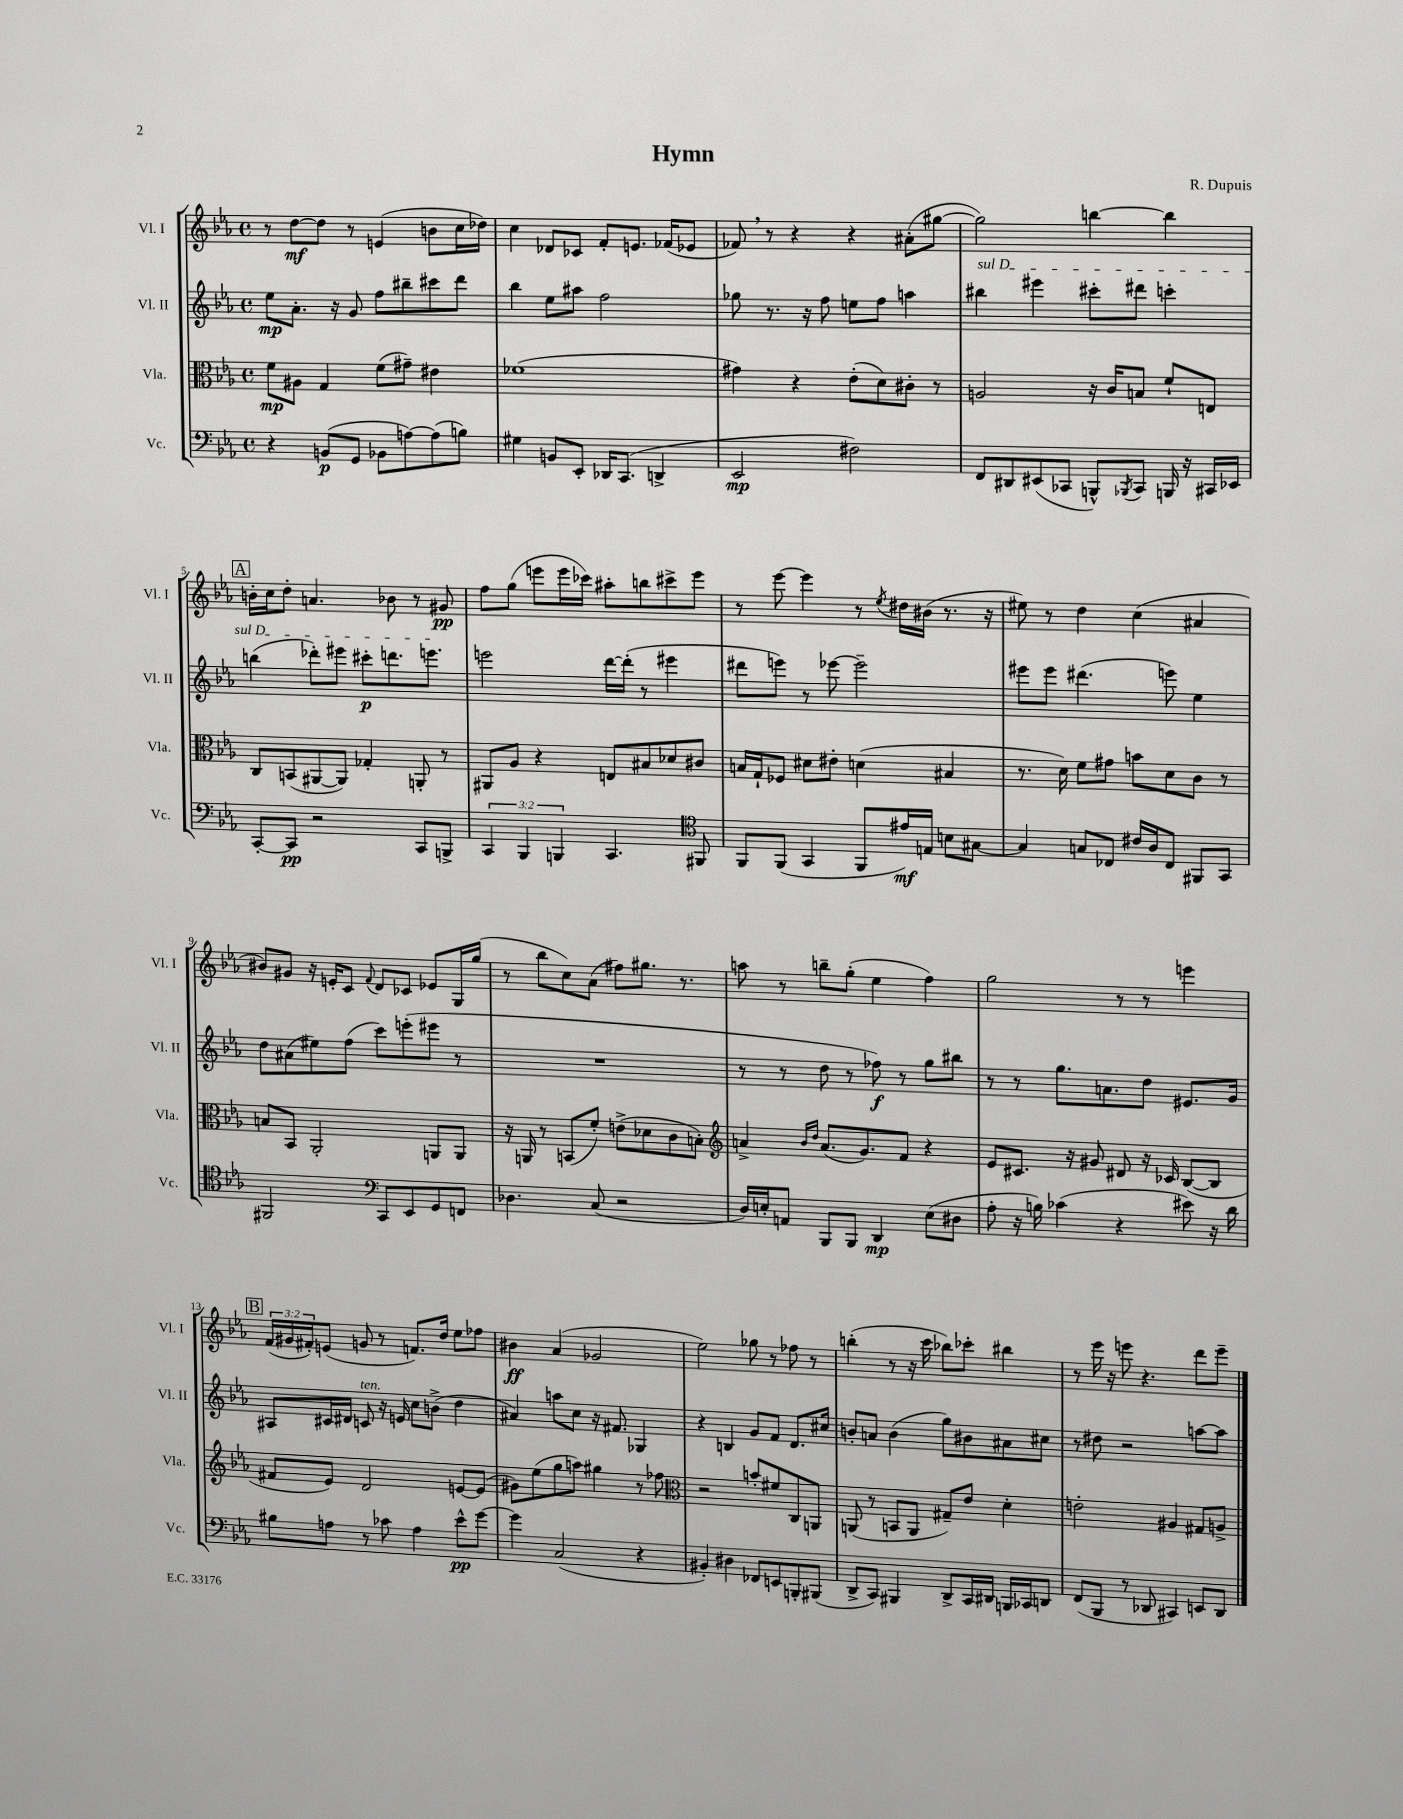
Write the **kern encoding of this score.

**kern	**dynam	**kern	**dynam	**kern	**dynam	**kern	**dynam
*part4	*part4	*part3	*part3	*part2	*part2	*part1	*part1
*staff4	*staff4	*staff3	*staff3	*staff2	*staff2	*staff1	*staff1
*I"Vc.	*	*I"Vla.	*	*I"Vl. II	*	*I"Vl. I	*
*I'Vc.	*	*I'Vla.	*	*I'Vl. II	*	*I'Vl. I	*
*clefF4	*	*clefC3	*	*clefG2	*	*clefG2	*
*k[b-e-a-]	*	*k[b-e-a-]	*	*k[b-e-a-]	*	*k[b-e-a-]	*
*M4/4	*	*M4/4	*	*M4/4	*	*M4/4	*
*met(c)	*	*met(c)	*	*met(c)	*	*met(c)	*
=1	=1	=1	=1	=1	=1	=1	=1
4r	.	8f\L	mp	8ee-\L	mp	8r	.
.	.	8A#X\J	.	8.a-'\J	.	[8dd\L	mf
(8BBn/L	p	4G/	.	.	.	8dd\J]	.
.	.	.	.	16r	.	.	.
8GG/J	.	.	.	8g/	.	8r	.
8BB-X\L	.	(8f\L	.	8ff\L	.	(4en/	.
[8An\)	.	8g#X~\J)	.	8bb#X~\	.	.	.
(8A\]	.	4e#X\	.	8ccc#X\	.	8bn\L	.
8Bn\J)	.	.	.	8ddd\J	.	16cc\L	.
.	.	.	.	.	.	16dd-X\JJ)	.
=2	=2	=2	=2	=2	=2	=2	=2
4G#X\	.	(1f-X	.	4bb-\	.	4cc\	.
8BBn/L	.	.	.	8ee-\L	.	8d-X/L	.
8EE-'/J	.	.	.	8aa#X\J	.	8c-X/J	.
16DD-X/KL	.	.	.	2ff\	.	8f'/L	.
(8.CC/J	.	.	.	.	.	.	.
.	.	.	.	.	.	8.en/J	.
4DDn^/	.	.	.	.	.	.	.
.	.	.	.	.	.	(16f-X/KL	.
.	.	.	.	.	.	8e-X/J	.
=3	=3	=3	=3	=3	=3	=3	=3
2EE-/	mp	4g#X\)	.	8gg-X\	.	8f-X,/)	.
.	.	.	.	8.r	.	8r	.
.	.	4r	.	.	.	4r	.
.	.	.	.	16r	.	.	.
.	.	.	.	8ff\	.	.	.
2F#X\)	.	(8e-'\L	.	8een\L	.	4r	.
.	.	8d\)	.	8ff\J	.	.	.
.	.	8c#X'\J	.	4aan\	.	(8a#X'\L	.
.	.	8r	.	.	.	[8gg#X\J	.
=4	=4	=4	=4	=4	=4	=4	=4
!	!	!	!	!LO:TX:a:i:t=sul D	!	!	!
8FF/L	.	2An/	.	4bb#X\	.	2gg#\])	.
8DD#X/	.	.	.	.	.	.	.
(8EE#X/	.	.	.	4eee#X\	.	.	.
8CC-X/J	.	.	.	.	.	.	.
8BBBn^^/L)	.	16r	.	8ccc#X'\L	.	[4bbn\	.
.	.	16c/KL	.	.	.	.	.
8qBBB-X/	.	.	.	.	.	.	.
8CC-/J	.	8Bn/J	.	8ddd#X\J	.	.	.
16BBBn/	.	8f`/L	.	4cccn'\	.	4bb\]	.
16r	.	.	.	.	.	.	.
16CC#X/LL	.	8En/J	.	.	.	.	.
16EE-X/JJ	.	.	.	.	.	.	.
!!LO:LB:g=z
!!LO:REH:place=s1:t=A
=5	=5	=5	=5	=5	=5	=5	=5
[8CC'/L	.	8C/L	.	(4bbn\	.	16bn'\LL	.
.	.	.	.	.	.	16cc\J	.
8CC/J]	pp	(8BBn/	.	.	.	8dd'\J	.
2r	.	[8AA#X/	.	8ddd-X'\L)	.	4.an/	.
.	.	8AA#/J])	.	8eee#X\J	.	.	.
.	.	4G-X'/	.	8ccc#X'\L	p	.	.
.	.	.	.	8.dddn\	.	8b-X\	.
8CC/L	.	8AAn'/	.	.	.	8r	.
.	.	.	.	8.eeen\J	.	.	.
8BBBn^/J	.	8r	.	.	.	8g#X/	pp
=6	=6	=6	=6	=6	=6	=6	=6
6CC/	.	8AA#X/L	.	2eeen\	.	8ff\L	.
.	.	8A-/J	.	.	.	(8gg\J	.
6BBB-/	.	.	.	.	.	.	.
.	.	4r	.	.	.	8eeen\L	.
6BBBn/	.	.	.	.	.	.	.
.	.	.	.	.	.	16eee\L	.
.	.	.	.	.	.	16ccc-X\JJ)	.
4.CC/	.	8En/L	.	[16ddd\LL	.	8aa#X'\L	.
.	.	.	.	(16ddd'\JJ]	.	.	.
.	.	8B#X/	.	8r	.	8bbn\	.
.	.	8d-X/	.	4eee#X\	.	8ccc#X^\	.
*clefC4	*	*	*	*	*	*	*
8FF#X/	.	8c#X/J	.	.	.	8eee\J	.
=7	=7	=7	=7	=7	=7	=7	=7
8FF/L	.	16Bn/LL	.	8ddd#X\L	.	8r	.
.	.	16G`/J	.	.	.	.	.
(8FF/J	.	8F-X/J	.	8eeen\J)	.	[8eee-\	.
4GG/	.	8d#X\L	.	8r	.	4eee-\]	.
.	.	8e#X'\J	.	[8eee-X\	.	.	.
8FF/L	.	(4dn\	.	2eee-~\]	.	8r	.
.	.	.	.	.	.	8qee-/	.
16e#X/L)	mf	.	.	.	.	16dd#X\LL	.
16En/JJ	.	.	.	.	.	(16b#X\JJ	.
8Bn\L	.	4B#X/	.	.	.	8.r	.
[8G#X\J	.	.	.	.	.	.	.
.	.	.	.	.	.	16r	.
=8	=8	=8	=8	=8	=8	=8	=8
4G#/]	.	8.r	.	8eee#X\L	.	8ee#X\)	.
.	.	.	.	8eee#\J	.	8r	.
.	.	16d\)	.	.	.	.	.
8Gn/L	.	8f\L	.	(4.ddd#X\	.	4dd\	.
8C-X/J	.	8g#X\J	.	.	.	.	.
16c#X/LL	.	8bn\L	.	.	.	(4cc\	.
16A-/J	.	.	.	.	.	.	.
8C-/J	.	8d\	.	8eeen\)	.	.	.
8FF#X/L	.	8c\J	.	4ee-\	.	4a#X/	.
8GG/J	.	8r	.	.	.	.	.
!!LO:LB:g=z
=9	=9	=9	=9	=9	=9	=9	=9
2FF#X/	.	8Bn/L	.	8dd\L	.	8b#X/L)	.
.	.	8BB-/J	.	(8a#X\	.	8g#X/J	.
.	.	2AA-'/	.	8ee#X\)	.	16r	.
.	.	.	.	.	.	16en'/KL	.
.	.	.	.	(8ff\J	.	8c/J	.
*clefF4	*	*	*	*	*	*	*
.	.	.	.	.	.	8qqf/	.
8CC/L	.	.	.	8ccc\L)	.	8d/L	.
8EE-/	.	.	.	(8eeen'\	.	8c-X/J	.
8GG/	.	8AAn/L	.	8eee#X\J	.	8e-X/L	.
8FFn/J	.	8AA/J	.	8r	.	16G/L	.
.	.	.	.	.	.	(16gg/JJ	.
=10	=10	=10	=10	=10	=10	=10	=10
4.D-X\	.	16r	.	1r	.	8r	.
.	.	16AAn/	.	.	.	.	.
.	.	8r	.	.	.	8bb-\L	.
.	.	(8BBn/L	.	.	.	8cc\)	.
(8C/	.	8f'/J)	.	.	.	(8a-\J	.
2r	.	(8en^\L	.	.	.	8ff#X\L)	.
.	.	8d-X\	.	.	.	8.gg#X\J	.
.	.	8c\	.	.	.	.	.
.	.	.	.	.	.	8.r	.
.	.	8Bn'\J)	.	.	.	.	.
=11	=11	=11	=11	=11	=11	=11	=11
*	*	*clefG2	*	*	*	*	*
16D/LL)	.	4an^/	.	8r	.	8aan\	.
16En'/J	.	.	.	.	.	.	.
8AAn/J	.	.	.	8r	.	8r	.
.	.	16qqb-/LL	.	.	.	.	.
.	.	16qqdd/JJ	.	.	.	.	.
8BBB-/L	.	(8.a/L	.	8dd\	.	8bbn~\L	.
8BBB-/J	.	.	.	8r	.	(8gg'\J	.
.	.	8.g/)	.	.	.	.	.
4DD/	mp	.	.	8ff-X\)	f	4ee-\	.
.	.	8f/J	.	8r	.	.	.
(8E\L	.	4r	.	8gg\L	.	4ff\)	.
8D#X\J	.	.	.	8bb#X\J	.	.	.
=12	=12	=12	=12	=12	=12	=12	=12
8A-'\	.	8e-/L	.	8r	.	2gg\	.
16r	.	8.c#X/J	.	8r	.	.	.
16Bn\)	.	.	.	.	.	.	.
(4c-X\	.	.	.	8.gg\L	.	.	.
.	.	16r	.	.	.	.	.
.	.	8g#X/	.	.	.	.	.
.	.	.	.	8.an\	.	.	.
4r	.	8d#X/	.	.	.	8r	.
.	.	16r	.	8dd\J	.	8r	.
.	.	16c-X/	.	.	.	.	.
8e#X\)	.	([8B-/L	.	8.e#X/L	.	4eeen\	.
16r	.	8B-/J]	.	.	.	.	.
16d\	.	.	.	16g/Jk	.	.	.
!!LO:LB:g=z
!!LO:REH:place=s1:t=B
=13	=13	=13	=13	=13	=13	=13	=13
8B#X\L	.	8f#X/L	.	8A#X/L	.	(24f/LL	.
.	.	.	.	.	.	24g#X/	.
.	.	.	.	.	.	24f#X'/J)	.
8An\J	.	8e-/J)	.	16c#X/L	.	(8en/J	.
.	.	.	.	16d#X/JJ	.	.	.
!	!	!	!	!LO:TX:a:i:t=ten.	!	!	!
8r	.	2d/	.	8cn/	.	8gn/	.
8c-X\	.	.	.	16r	.	8r	.
.	.	.	.	16en/	.	.	.
4A\	.	.	.	8cc\L	.	8.fn/L)	.
.	.	.	.	(8bn^\J	.	.	.
.	.	.	.	.	.	16dd/Jk	.
8e-^^\L	pp	[8en/L	.	4dd\	.	8ee-\L	.
[8g\J	.	(8e/J]	.	.	.	8ff-X\J	.
=14	=14	=14	=14	=14	=14	=14	=14
4g\]	.	8g#X\L)	.	4a#X/)	.	4b#X\	ff
.	.	(8ee-\	.	.	.	.	.
(2C/	.	8gg\	.	8aan\L	.	(4a-/	.
.	.	8aan\J)	.	8cc\J	.	.	.
.	.	4gg#X\	.	16r	.	2g-X/	.
.	.	.	.	8.f#X/	.	.	.
4r	.	8r	.	4G-X/	.	.	.
.	.	8ff-X\	.	.	.	.	.
=15	=15	=15	=15	=15	=15	=15	=15
*	*	*clefC3	*	*	*	*	*
4BB#X'/)	.	2r	.	4r	.	2ee-\)	.
4D#X\	.	.	.	4Bn/	.	.	.
8FF-X/L	.	8bn'/L	.	8g/L	.	8gg-X\	.
8EEn/	.	8f#X/	.	8f/J	.	8r	.
8BBBn'/	.	8C/	.	8.d/L	.	8ff-X\	.
(8BBB#X/J	.	8AAn/J	.	.	.	8r	.
.	.	.	.	16cc#X/Jk	.	.	.
=16	=16	=16	=16	=16	=16	=16	=16
8DD^/L	.	(8AAn/	.	8bn'/L	.	(4bbn'\	.
8CC/J)	.	8r	.	8an/J	.	.	.
4BBB#X/	.	8BBn/L	.	(4b\	.	8r	.
.	.	8AA/J	.	.	.	16r	.
.	.	.	.	.	.	16ccc\	.
8DD^/L	.	8G#X~/L)	.	8gg\L)	.	8bb-X\L)	.
16CC/L	.	8e-/J	.	8b#X\	.	8ccc-X'\J	.
16DD#X/JJ	.	.	.	.	.	.	.
16BBBn/LL	.	4d'\	.	8a#X\	.	4bb#X\	.
16CC-X/J	.	.	.	.	.	.	.
8DDn/J	.	.	.	8cc#X\J	.	.	.
=17	=17	=17	=17	=17	=17	=17	=17
(8FF/L	.	2en'\	.	8r	.	8r	.
8BBB-/J	.	.	.	8dd#X\	.	16eee-\	.
.	.	.	.	.	.	16r	.
8r	.	.	.	2r	.	8eeen\	.
8DD-X/	.	.	.	.	.	4.r	.
4CC#X/)	.	4A#X/	.	.	.	.	.
8EEn/L	.	8G#X/L	.	[8aan\L	.	8ddd\L	.
8DD-/J	.	8An^/J	.	8aa\J]	.	8eee~\J	.
==	==	==	==	==	==	==	==
*-	*-	*-	*-	*-	*-	*-	*-
